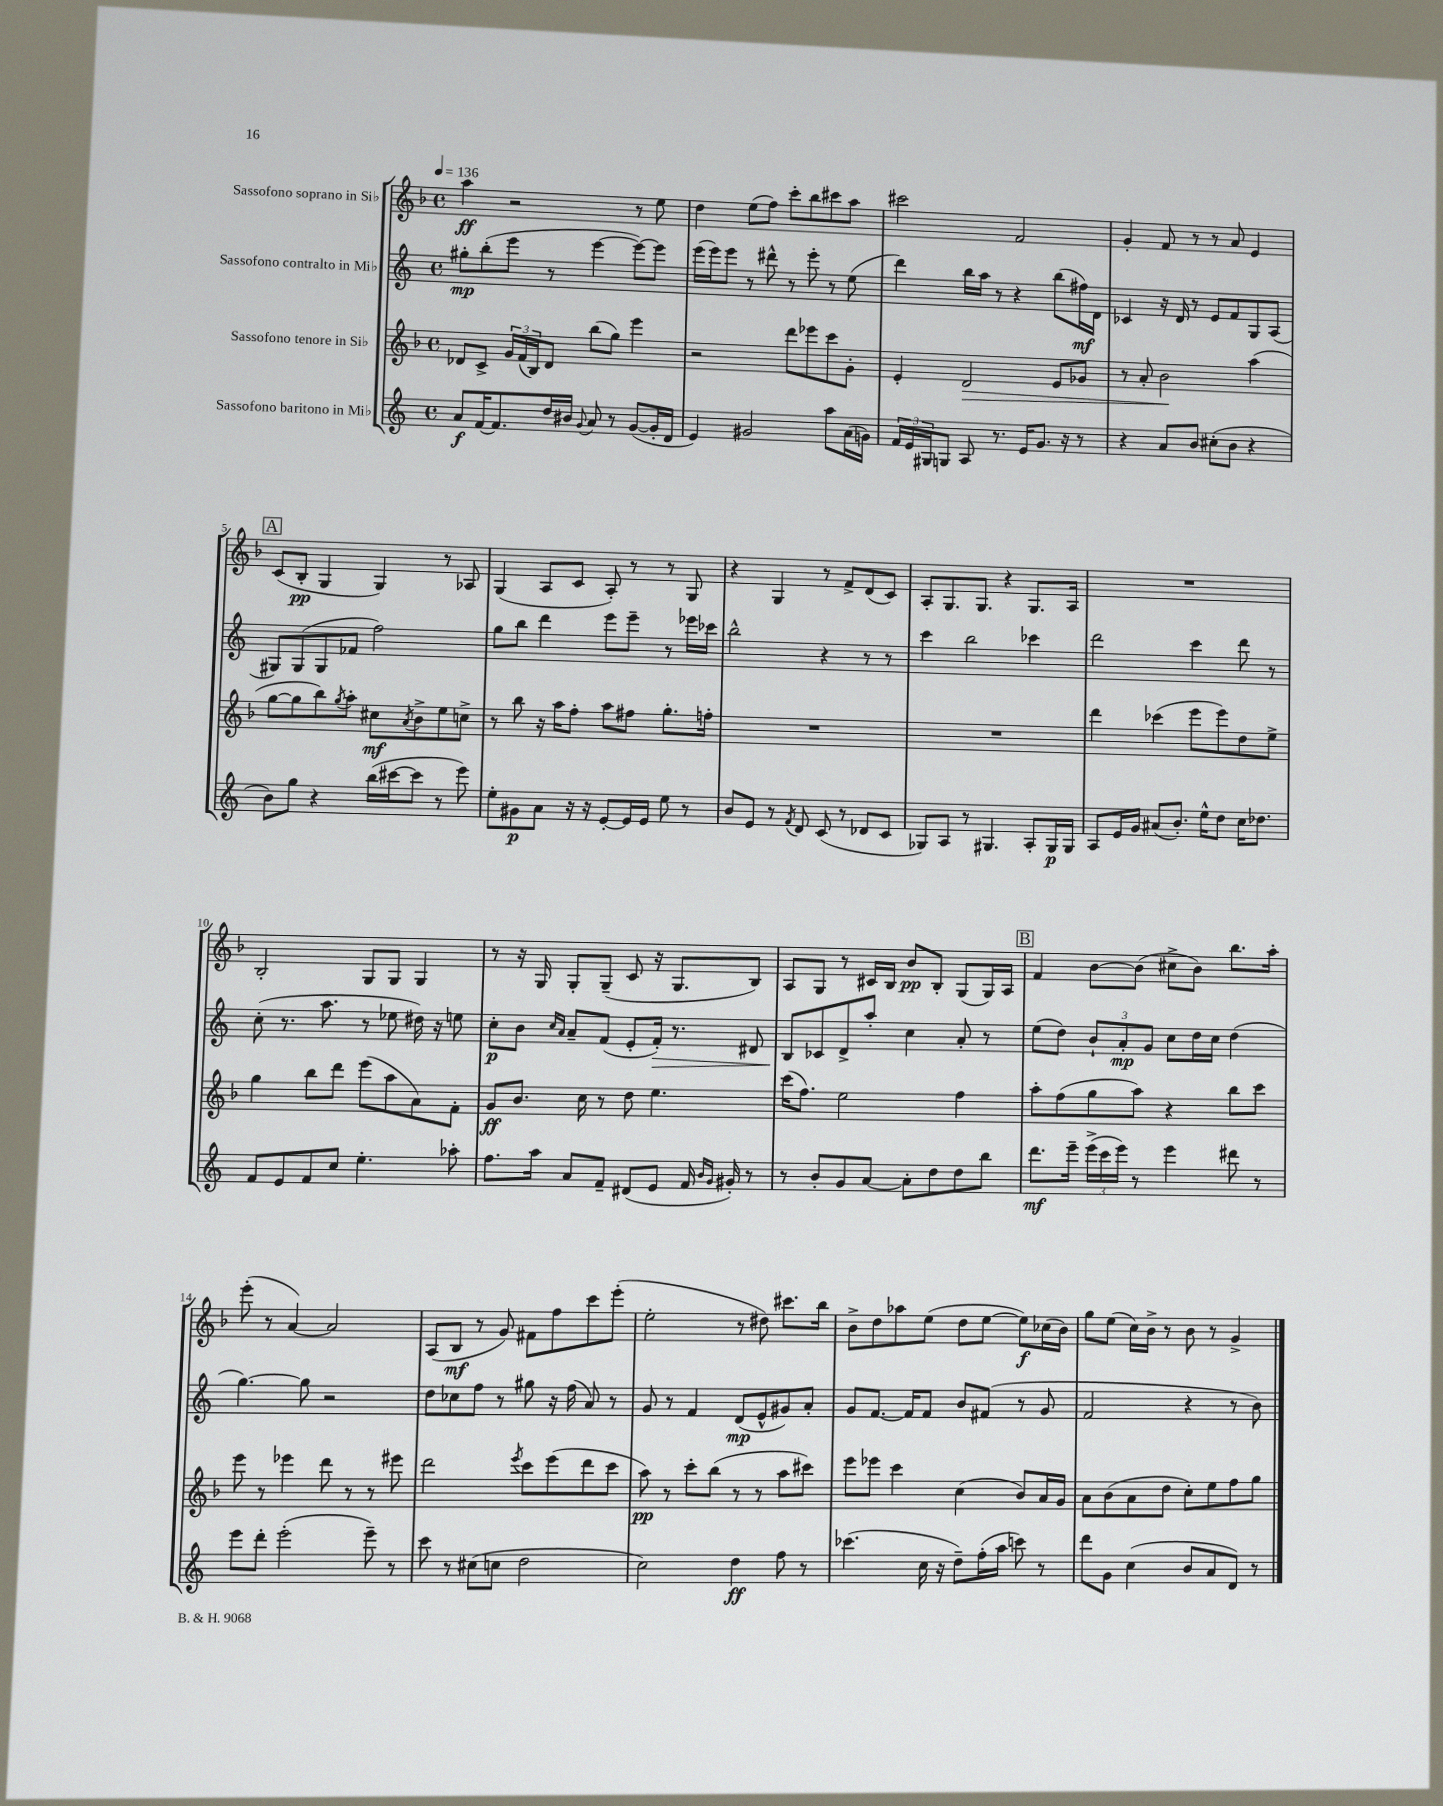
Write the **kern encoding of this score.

**kern	**kern	**kern	**kern
*staff4	*staff3	*staff2	*staff1
*clefG2	*clefG2	*clefG2	*clefG2
*k[]	*k[b-]	*k[]	*k[b-]
*M4/4	*M4/4	*M4/4	*M4/4
*met(c)	*met(c)	*met(c)	*met(c)
*MM136	*MM136	*MM136	*MM136
8a/L	8d-/L	8gg#'\L	4aa\
[16f/K	8c^/J	(8bb'\	.
8.f/]	.	.	.
.	24g/LL	8eee\J	2r
.	(24f/	.	.
.	24B-/J)	.	.
16dd/L	8d-/J	8r	.
16b#/JJ	.	.	.
8qqg/	.	.	.
8a/	(8bb-\L	[4eee\	.
8r	8gg\J)	.	.
([8g/L	4eee\	8eee\_L)	8r
16g'/]L	.	8eee\]J	8ee\
16d/JJ	.	.	.
=	=	=	=
4e/)	2r	(16eee\LL	4dd\
.	.	16eee\J)	.
.	.	8eee\J	.
2g#/	.	8r	(8ee\L
.	.	8ddd#^^\	8ff\J)
.	8ddd\L	8r	8ccc'\L
.	8eee-\	8eee'\	8bb-\
8aa\L	8ccc\	8r	8ccc#\
(16a\L	8g'\J	(8ee\	8aa\J
16g\JJ)	.	.	.
=	=	=	=
24f/LL	4e'/	4ddd\)	2ccc#\
24e/	.	.	.
24G#/J	.	.	.
8G/J	.	.	.
8A/	2d/	16bb\LL	.
.	.	16aa\JJ	.
8.r	.	8r	.
.	.	4r	2f/
16e/LK	.	.	.
8.g/J	.	.	.
.	8e/L	(8bb\L	.
16r	.	.	.
8r	8g-/J	16ff#\L)	.
.	.	16d\JJ	.
=	=	=	=
4r	8r	4c-/	4g'/
.	8a'/	.	.
8a/L	2b-\	16r	8f/
.	.	16d/	.
8b/J	.	8r	8r
(8cc#'\L	.	8e/L	8r
8b\J	.	8f/	8a/
4r	(4aa\	8G/	4e/
.	.	(8A/J	.
=	=	=	=
8b\L)	[8gg\L	8G#/L)	(8c/L
8gg\J	8gg\]	(8G#/	8B-'/J
4r	8bb-\)	8G#/	4G/
.	8qgg/	.	.
.	8aa'\J	8f-/J	.
(16bb\LL	8cc#\L	2ff\)	4G/)
[16ccc#\J	.	.	.
.	8qa/	.	.
8ccc#\]J	8b-^\	.	.
8r	8ee\	.	8r
8eee\)	8cc^\J	.	8A-/
=	=	=	=
8ee'\L	8r	8gg\L	(4G/
8g#\	8bb-\	8bb\J	.
8a\J	16r	4ddd\	8A/L
.	16aa\LK	.	.
16r	8ff'\J	.	8c/J
16r	.	.	.
[8e'/L	8aa\L	8eee\L	8A'/)
16e/]L	8ff#\J	8eee~\J	8r
16e/JJ	.	.	.
8ee\	8.gg'\L	8r	8r
8r	.	16eee-\LL	8G/
.	16ff'\Jk	16ccc-\JJ	.
=	=	=	=
8b/L	1r	2bb^^\	4r
8e/J	.	.	.
8r	.	.	4G/
8qf/	.	.	.
8d/	.	.	.
(8c/	.	4r	8r
8r	.	.	8f^/L
8d-/L	.	8r	(8d/
8c/J	.	8r	8c/J)
=	=	=	=
8G-/L)	1r	4ccc\	8A'/L
8A/J	.	.	8.G/
8r	.	2bb\	.
.	.	.	8.G/J
4.G#/	.	.	.
.	.	.	4r
8A'/L	.	4ccc-\	8.G/L
16G#/L	.	.	.
16G#/JJ	.	.	16A/Jk
=	=	=	=
8A/L	4ddd\	2ddd\	1r
16e/L	.	.	.
16g/JJ	.	.	.
(8a#/L	(4ccc-\	.	.
8.b'/J)	.	.	.
.	8eee\L	4ccc\	.
16ee^^\LK	.	.	.
8dd\J	8eee\)	.	.
16cc\LK	8dd\	8ddd\	.
8.dd-\J	.	.	.
.	8ee^\J	8r	.
=	=	=	=
8f/L	4gg\	(8cc'\	2B-'/
8e/	.	8.r	.
8f/	8bb-\L	.	.
.	.	8.aa\	.
8cc/J	8ddd\J	.	.
4.ee'\	(8eee\L	8r	8G/L
.	8aa\	8ee-\	8G/J
.	8a\)	16dd#\)	4G/
.	.	16r	.
8aa-'\	8f'\J	8ee\	.
=	=	=	=
8.ff\L	8g/L	8cc'\L	8r
.	8.b-/J	8b\J	16r
16aa\Jk	.	.	16G/
.	.	16qqcc/LL	.
.	.	16qqa/JJ	.
8a/L	.	8a~/L	8G'/L
.	16cc\	.	.
8f~/J	8r	(8f/J	(8G~/J
(8d#/L	8dd\	8e'/L	8c/
8e/J	4.ee\	16f'/Jk)	16r
.	.	8.r	8.G/L
16f/	.	.	.
16qqb/LL	.	.	.
16qqg/JJ	.	.	.
16g#'/)	.	.	.
8r	.	8d#/	8B-/J)
=	=	=	=
8r	(16ccc\LK	8B/L	8A/L
.	8.ff\J)	.	.
8b'/L	.	8c-/	8G/J
8g/	2ee\	8d^/	8r
[8a/J	.	8aa'/J	16c#/LL
.	.	.	16B-/JJ
8a'\]L	.	4cc\	8b-/L
8dd\	.	.	8B-'/J
8dd\	4ff\	8a'/	(8G/L
8bb\J	.	8r	16G/L)
.	.	.	16A/JJ
=	=	=	=
8.ddd\L	8aa'\L	(8ee\L	4f/
.	(8ff\	8dd\J)	.
16eee~\Jk	.	.	.
(24eee^\LL	8gg\	12b`/L	[8b-\L
24ccc\	.	.	.
24eee\JJ)	.	12a'/	.
8r	8aa\J)	.	(8b-\]J
.	.	12g/J	.
4eee\	4r	8cc\L	8cc#^\L
.	.	16dd\L	8b-\J)
.	.	16cc\JJ	.
8ddd#\	8bb-\L	(4dd\	8.bb-\L
8r	8ccc\J	.	.
.	.	.	16aa'\Jk
=	=	=	=
8eee\L	8eee\	[4.gg\)	(8eee'\
8ddd'\J	8r	.	8r
(2eee'\	4eee-\	.	[4a/)
.	.	8gg\]	.
.	8ddd\	2r	2a/]
.	8r	.	.
8eee~\)	8r	.	.
8r	8eee#\	.	.
=	=	=	=
8ccc\	2ddd\	8dd\L	(8A/L
8r	.	8cc-\	8B-/J
(8cc#\L	.	8ff\J	8r
8cc\J	.	8r	8g/)
.	8qeee/	.	.
2dd\	8ccc\L	8gg#\	8f#\L
.	(8eee\	16r	8ff\
.	.	(16ff\	.
.	8ddd\	8a/)	8ccc\
.	8ccc\J	8r	(8eee'\J
=	=	=	=
2cc\)	8aa\)	8g/	2ee'\
.	8r	8r	.
.	8ccc'\L	4f/	.
.	(8bb-\J	.	.
4dd\	8r	(8d/L	8r
.	8r	8e^^/	8dd#\)
8ff\	8aa\L	8g#/)	8.ccc#\L
8r	8ccc#\J)	8a'/J	.
.	.	.	16bb-\Jk
=	=	=	=
(4.ccc-\	8eee\L	8g/L	8b-^\L
.	8eee-\J	[8.f/J	8dd\
.	4ccc\	.	8aa-\
.	.	16f/]LK	.
16cc\	.	8f/J	(8ee\J
16r	.	.	.
8dd~\L)	(4cc\	8b/L	8dd\L
(16ff'\L	.	(8f#/J	[8ee\J
16aa\JJ	.	.	.
8ccc\)	8b-/L)	8r	8ee\]L)
8r	16a/L	8g/	(16cc-\L
.	16g/JJ	.	16b-\JJ)
=	=	=	=
8ddd\L	8a\L	2f/	8gg\L
8g\J	(8b-\	.	(8ee\J
(4cc\	8a\	.	16cc\LL)
.	.	.	16b-^\JJ
.	8dd\J	.	8r
8b/L	8cc'\L)	4r	8b-\
8a/	8ee\	.	8r
8d/J)	8ff\	8r	4g^/
8r	8gg\J	8b\)	.
==	==	==	==
*-	*-	*-	*-
